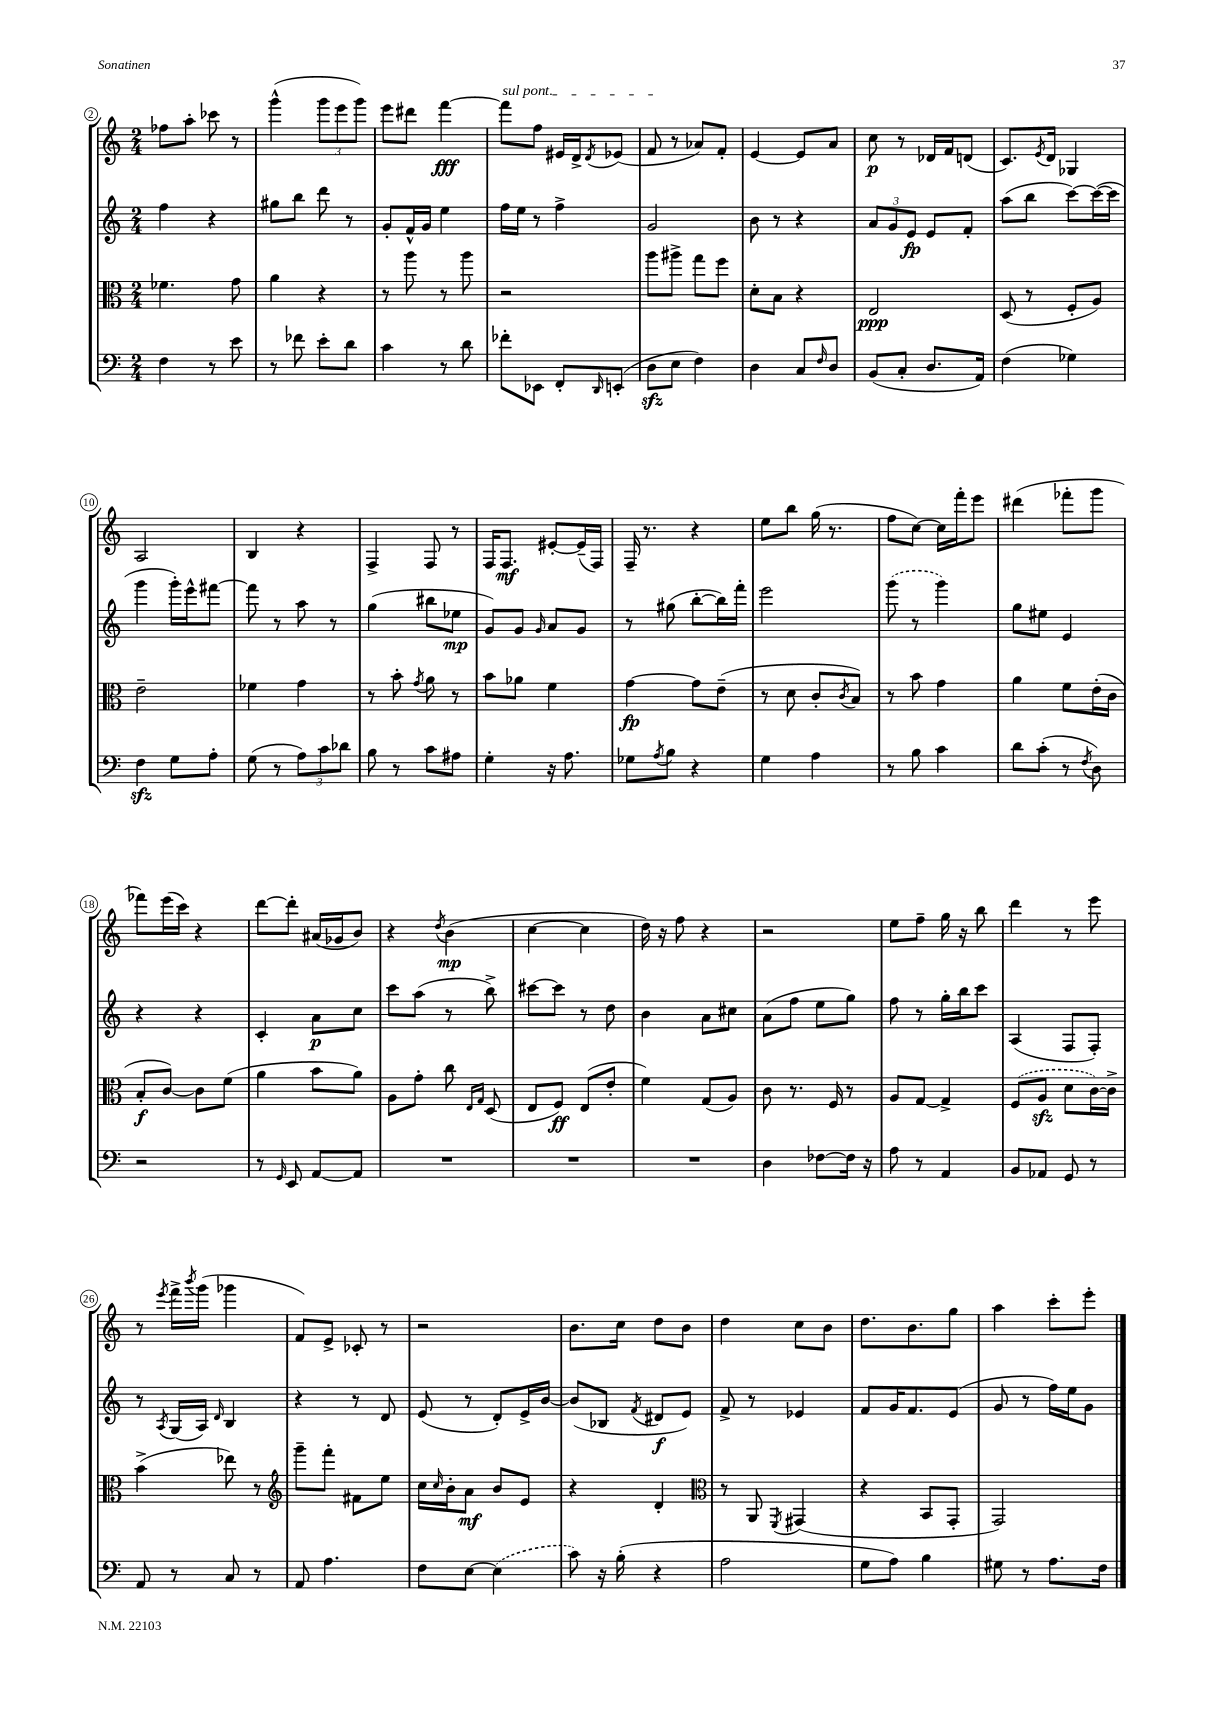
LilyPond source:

<<
\new StaffGroup <<
\new Staff = "s0" {
    \clef treble \key c \major \numericTimeSignature \time 2/4
    fes''8 a''8-. ces'''8 r8 |
    g'''4-^( \tuplet 3/2 { g'''8 e'''8 g'''8) } |
    e'''8 dis'''8 f'''4~\fff |
    \once \override TextSpanner.bound-details.left.text = \markup { \italic "sul pont." } f'''8\startTextSpan f''8 eis'16 d'16-> \acciaccatura { d'8 } ees'8( |
    f'8\stopTextSpan r8 aes'8) f'8-. |
    e'4~ e'8 a'8 |
    c''8\p r8 des'16 f'16 d'8( |
    c'8.) \acciaccatura { e'8 } d'16 ges4 |
    a2 |
    b4 r4 |
    f4-> f8 r8 |
    f16 f8.\mf eis'8~-. eis'16--( f16) |
    f16-- r8. r4 |
    e''8 b''8 g''16( r8. |
    f''8 c''8~) c''16 f'''16-. e'''8 |
    dis'''4( fes'''8-. g'''8 |
    fes'''8) e'''16( c'''16) r4 |
    d'''8~ d'''8-. ais'16( ges'16 b'8) |
    r4 \acciaccatura { d''8 } b'4\mp( |
    c''4~ c''4 |
    d''16) r16 f''8 r4 |
    r2 |
    e''8 f''8-- g''16 r16 b''8 |
    d'''4 r8 e'''8 |
    r8 \acciaccatura { e'''8 } f'''16-> \acciaccatura { b'''8 } g'''16( ges'''4 |
    f'8) e'8-> ces'8-. r8 |
    r2 |
    b'8. c''16 d''8 b'8 |
    d''4 c''8 b'8 |
    d''8. b'8. g''8 |
    a''4 c'''8-. e'''8-. \bar "|." |
}
\new Staff = "s1" {
    \clef treble \key c \major \numericTimeSignature \time 2/4
    f''4 r4 |
    gis''8 b''8 d'''8 r8 |
    g'8-. f'16-^ g'16 e''4 |
    f''16 e''16 r8 f''4-> |
    g'2 |
    b'8 r8 r4 |
    \tuplet 3/2 { a'8 g'8 e'8\fp } e'8 f'8-. |
    a''8( b''8 c'''8~) c'''16~( c'''16 |
    g'''4 g'''16-.) e'''16-^ fis'''8~ |
    fis'''8 r8 a''8 r8 |
    g''4( bis''8 ees''8\mp |
    g'8) g'8 \grace { g'16 } a'8 g'8 |
    r8 gis''8( b''8~-. b''16) f'''16-. |
    e'''2 |
    \once \slurDashed g'''8( r8 g'''4) |
    g''8 eis''8 e'4 |
    r4 r4 |
    c'4-. a'8\p c''8 |
    c'''8 a''8( r8 b''8->) |
    cis'''8~ cis'''8 r8 d''8 |
    b'4 a'8 cis''8 |
    a'8( f''8 e''8 g''8) |
    f''8 r8 g''16-. b''16 c'''8 |
    a4( f8 f8-.) |
    r8 \acciaccatura { a8 } g16( a16) \grace { d'16 } b4 |
    r4 r8 d'8 |
    e'8( r8 d'8-.) e'16-> b'16~ |
    b'8( bes8 \acciaccatura { f'8 } dis'8\f e'8) |
    f'8-> r8 ees'4 |
    f'8 g'16 f'8. e'8( |
    g'8 r8 f''16) e''16 g'8 \bar "|." |
}
\new Staff = "s2" {
    \clef alto \key c \major \numericTimeSignature \time 2/4
    fes'4. g'8 |
    a'4 r4 |
    r8 a''8 r8 a''8 |
    r2 |
    a''8 ais''8-> g''8 f''8 |
    d'8-. b8 r4 |
    e2\ppp |
    d8( r8 f8-. a8) |
    e'2-- |
    fes'4 g'4 |
    r8 b'8-. \acciaccatura { g'8 } a'8 r8 |
    b'8 aes'8 f'4 |
    g'4~\fp g'8 e'8--( |
    r8 d'8 c'8-. \acciaccatura { c'8 } b8) |
    r8 b'8 g'4 |
    a'4 f'8 e'16-.( c'16 |
    b8-.\f c'8~) c'8 f'8( |
    a'4 b'8 a'8) |
    a8 g'8-. c''8 \grace { e16 g16 } d8( |
    e8 f8\ff) e8( e'8-. |
    f'4) g8( a8) |
    c'8 r8. f16 r8 |
    a8 g8~ g4-> |
    \once \slurDashed f8( a8\sfz d'8 c'16~) c'16-> |
    b'4->( ees''8) r8 |
    \clef treble g'''8-- f'''8-. fis'8 e''8 |
    c''16 \grace { c''16 } b'16-. a'8\mf b'8 e'8 |
    r4 d'4-. |
    \clef alto r8 a,8 \acciaccatura { f,8 } gis,4( |
    r4 b,8 g,8-. |
    g,2) \bar "|." |
}
\new Staff = "s3" {
    \clef bass \key c \major \numericTimeSignature \time 2/4
    f4 r8 e'8 |
    r8 fes'8 e'8-. d'8 |
    c'4 r8 d'8 |
    fes'8-. ees,8 f,8-. \grace { d,16 } e,8-.( |
    d8\sfz e8 f4) |
    d4 c8 \grace { f16 } d8 |
    b,8( c8-. d8. a,16) |
    f4( ges4) |
    f4\sfz g8 a8-. |
    g8( r8 \tuplet 3/2 { a8) c'8 des'8 } |
    b8 r8 c'8 ais8 |
    g4-. r16 a8. |
    ges8 \acciaccatura { a8 } b8 r4 |
    g4 a4 |
    r8 b8 c'4 |
    d'8 c'8-.( r8 \acciaccatura { f8 } d8) |
    r2 |
    r8 \grace { g,16 } e,8 a,8~ a,8 |
    R2 |
    R2 |
    R2 |
    d4 fes8~ fes16 r16 |
    a8 r8 a,4 |
    b,8 aes,8 g,8 r8 |
    a,8 r8 c8 r8 |
    a,8 a4. |
    f8 e8~ \once \slurDashed e4( |
    c'8) r16 b16-.( r4 |
    a2 |
    g8 a8) b4 |
    gis8 r8 a8. f16 \bar "|." |
}
>>
>>
\layout { \context { \Score currentBarNumber = #2 \override BarNumber.stencil = #(make-stencil-circler 0.1 0.3 ly:text-interface::print) } }
